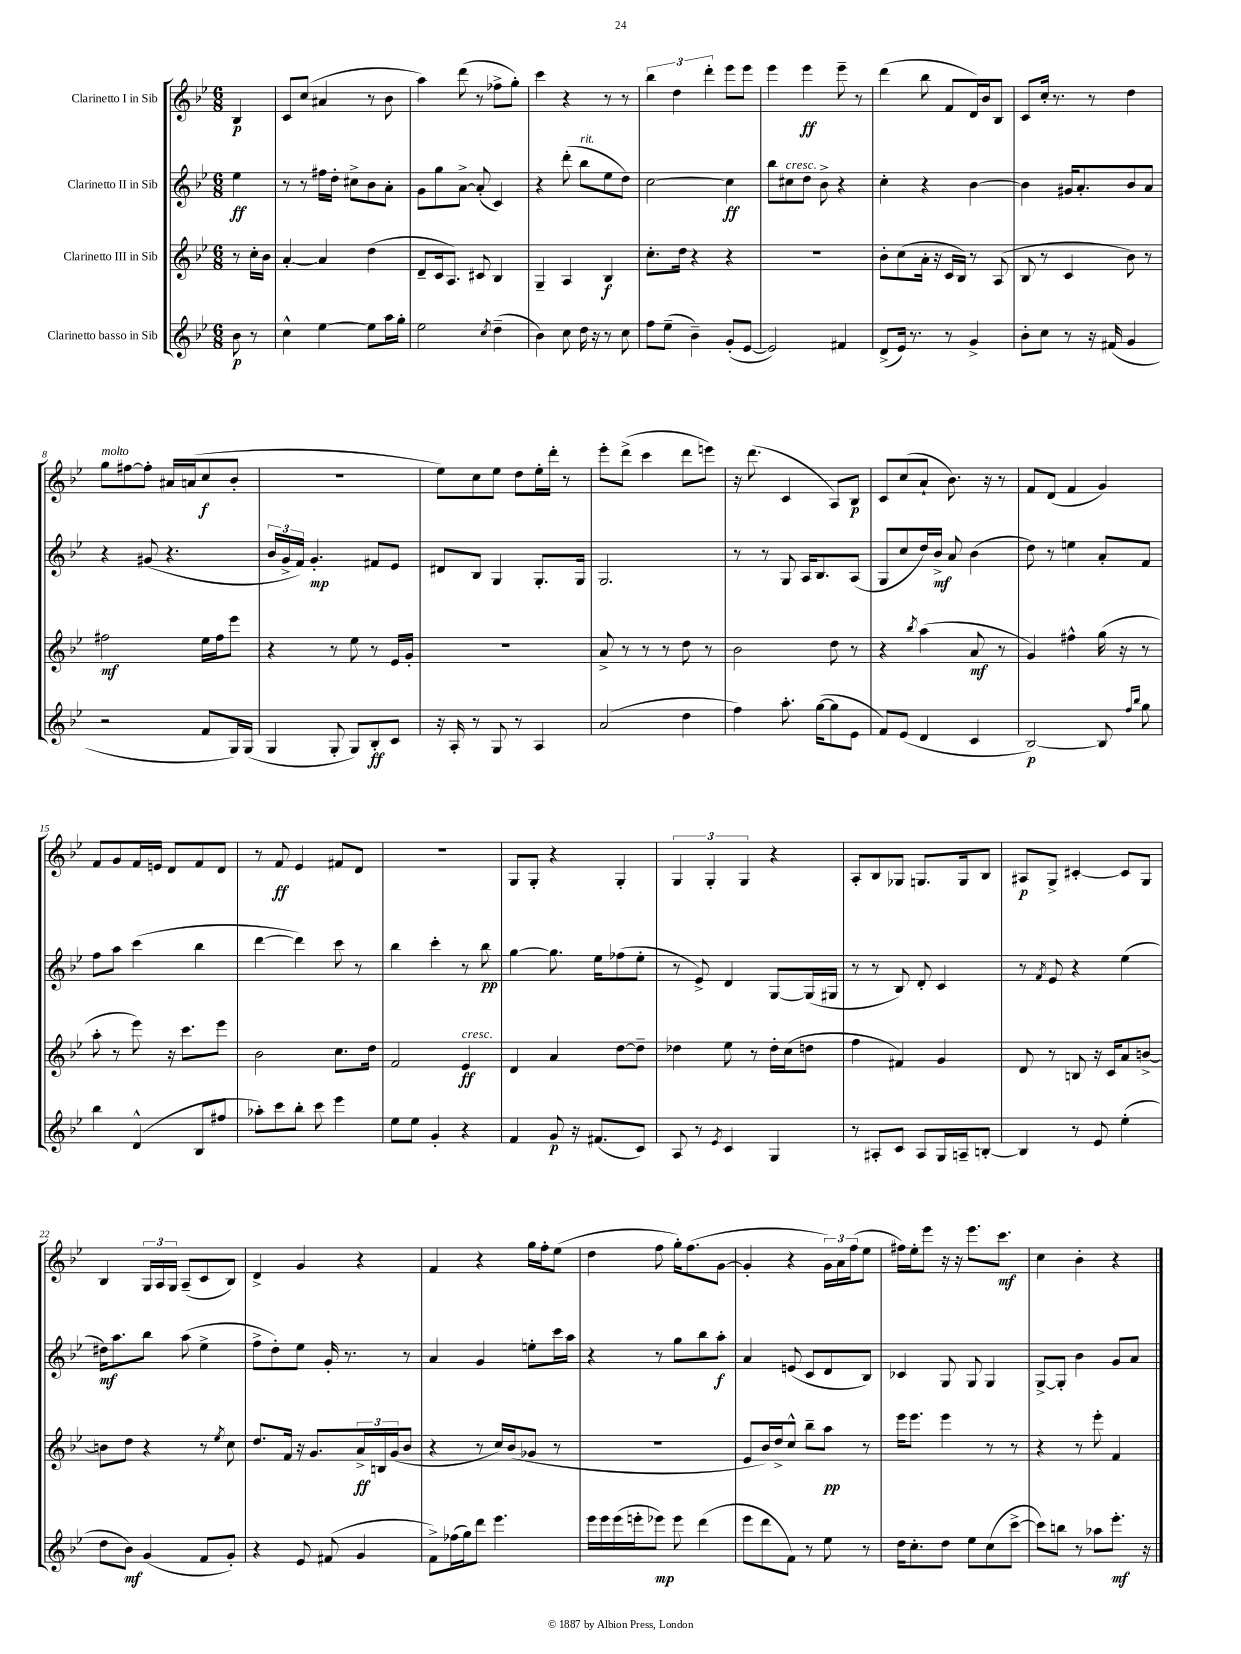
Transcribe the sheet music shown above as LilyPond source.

<<
\new StaffGroup <<
\new Staff = "s0" \with { instrumentName = "Clarinetto I in Sib" } {
    \clef treble \key bes \major \numericTimeSignature \time 6/8 \partial 4
    bes4\p |
    c'8 c''8( ais'4 r8 bes'8 |
    a''4) d'''8( r8 fes''8-> g''8-.) |
    c'''4 r4 r8 r8 |
    \tuplet 3/2 { bes''4 d''4 d'''4-. } ees'''8 ees'''8 |
    ees'''4 ees'''4\ff ees'''8-- r8 |
    d'''4( bes''8 f'8 d'16) bes'16 bes8 |
    c'8 c''16-. r8. r8 d''4 |
    g''8^\markup { \italic "molto" } fis''8~ fis''8-. ais'16 a'16( c''8\f bes'8-. |
    R2. |
    ees''8) c''8 ees''8 d''8 ees''16-. d'''16-. r8 |
    ees'''8-. d'''8->( c'''4 d'''8 e'''8) |
    r16 d'''8.( c'4 a8) bes8\p |
    c'8 c''8( a'8-! bes'8.) r16 r8 |
    f'8 d'8( f'4 g'4) |
    f'8 g'8 f'16 e'16 d'8 f'8 d'8 |
    r8 f'8\ff ees'4 fis'8 d'8 |
    R2. |
    g8 g8-. r4 g4-. |
    \tuplet 3/2 { g4 g4-. g4 } r4 |
    a8-. bes8 ges8 g8. g16 bes8 |
    ais8\p g8-> cis'4~-. cis'8 g8 |
    bes4 \tuplet 3/2 { g16 a16 g16 } a8--( c'8 bes8) |
    d'4-> g'4 r4 |
    f'4 r4 g''16 f''16-. ees''8( |
    d''4 f''8 g''16-.) f''8.( g'8~ |
    g'4-. r4 \tuplet 3/2 { g'16) a'16 f''16( } ees''8 |
    fis''16) ees''16-. ees'''8 r16 r16 ees'''8. c'''8.\mf |
    c''4 bes'4-. r4 \bar "|." |
}
\new Staff = "s1" \with { instrumentName = "Clarinetto II in Sib" } {
    \clef treble \key bes \major \numericTimeSignature \time 6/8 \partial 4
    ees''4\ff |
    r8 r8 fis''16 d''16-. cis''8-> bes'8 a'8-. |
    g'8 g''8 a'8~-> a'8-.( c'4) |
    r4 d'''8-.( bes''8^\markup { \italic "rit." } ees''8 d''8) |
    c''2~ c''4\ff |
    bes''8 cis''8^\markup { \italic "cresc." } d''8 bes'8-> r4 |
    c''4-. r4 bes'4~ |
    bes'4 gis'16 a'8.-. bes'8 a'8 |
    r4 gis'8( r4. |
    \tuplet 3/2 { bes'16 g'16-> f'16) } g'4.-.\mp fis'8 ees'8 |
    dis'8 bes8 g4 g8.-. g16 |
    g2. |
    r8 r8 g8 a16 bes8. a8( |
    g8 c''8 d''16) bes'16->\mf a'8 bes'4( |
    d''8) r8 e''4 a'8-. f'8 |
    f''8 a''8 c'''4( bes''4 |
    d'''4~ d'''4) c'''8 r8 |
    bes''4 c'''4-. r8 bes''8\pp |
    g''4~ g''8. ees''16 fes''8( ees''8-. |
    r8 ees'8->) d'4 g8~ g16( gis16 |
    r8 r8 bes8) d'8-. c'4 |
    r8 \acciaccatura { f'8 } ees'8 r4 ees''4( |
    dis''16\mf) a''8. bes''8 a''8( ees''4-> |
    f''8-> d''8-.) ees''8 g'16-. r8. r8 |
    a'4 g'4 e''8-. c'''16 a''16 |
    r4 r8 g''8 bes''8 a''8-.\f |
    a'4 e'8( c'8 d'8 bes8) |
    ces'4 g8 g8 g4 |
    g8~-> g8-. bes'4 g'8 a'8 \bar "|." |
}
\new Staff = "s2" \with { instrumentName = "Clarinetto III in Sib" } {
    \clef treble \key bes \major \numericTimeSignature \time 6/8 \partial 4
    r8 c''16-. bes'16 |
    a'4~-. a'4 d''4( |
    d'8-- c'16 a8.) cis'8 bes4 |
    g4-- a4 bes4\f |
    c''8.-. d''16 r4 r4 |
    R2. |
    bes'8-. c''8( a'16-. r16 c'16 bes16) r8 a8( |
    bes8 r8 c'4 bes'8) r8 |
    fis''2\mf ees''16 fis''16 ees'''8 |
    r4 r8 ees''8 r8 ees'16 g'16-. |
    R2. |
    a'8-> r8 r8 r8 d''8 r8 |
    bes'2 d''8 r8 |
    r4 \acciaccatura { bes''8 } a''4( a'8\mf r8 |
    g'4) fis''4-^ g''16( r16 r8 |
    a''8-. r8 ees'''8) r16 c'''8. ees'''8 |
    bes'2 c''8. d''16 |
    f'2 ees'4\ff^\markup { \italic "cresc." } |
    d'4 a'4 d''8~ d''8-- |
    des''4 ees''8 r8 des''16-. c''16( d''8 |
    f''4 fis'4) g'4 |
    d'8 r8 b8 r16 c'16 a'8 b'8~-> |
    b'8 d''8 r4 r8 \acciaccatura { ees''8 } c''8 |
    d''8. f'16 r16 g'8. \tuplet 3/2 { a'16->\ff b16 g'16( } bes'8 |
    r4 r8 c''16) bes'16( ges'8 r8 |
    R2. |
    ees'8 bes'16) d''16-> c''8-^ bes''8-- a''8\pp r8 |
    ees'''16 ees'''8. ees'''4 r8 r8 |
    r4 r8 ees'''8-. f'4 \bar "|." |
}
\new Staff = "s3" \with { instrumentName = "Clarinetto basso in Sib" } {
    \clef treble \key bes \major \numericTimeSignature \time 6/8 \partial 4
    bes'8\p r8 |
    c''4-^ ees''4~ ees''8 a''16 g''16-. |
    ees''2 \acciaccatura { c''8 } d''4--( |
    bes'4) c''8 d''16 r16 r8 c''8 |
    f''8 ees''8--( bes'4--) g'8-.( ees'8~ |
    ees'2) fis'4 |
    d'8->( ees'16) r8. r8 g'4-> |
    bes'8-. c''8 r8 r16 fis'16( g'4 |
    r2 f'8 g16) g16( |
    g4 g8-. g8) bes8-.\ff c'8 |
    r16 a16-. r8 g8 r8 a4 |
    a'2( d''4 |
    f''4) a''8.-. g''16~( g''8 ees'8 |
    f'8) ees'8( d'4 c'4 |
    bes2~\p) bes8 \grace { f''16 bes''16 } g''8 |
    bes''4 d'4-^( bes8 fis''8 |
    aes''8-.) c'''8 bes''8-. c'''8 ees'''4 |
    ees''8 ees''8 g'4-. r4 |
    f'4 g'8\p r16 fis'8.( c'8) |
    a8 r8 \acciaccatura { ees'8 } c'4 g4 |
    r8 ais8-. c'8 ais8 g16 a16-- b8~-. |
    b4 r8 ees'8 ees''4-.( |
    d''8 bes'8\mf) g'4( f'8 g'8-.) |
    r4 ees'8 fis'8( g'4 |
    f'8->) fes''16( g''16) d'''8 ees'''4. |
    ees'''16 ees'''16 ees'''16( e'''16-. ees'''8\mp) ees'''8 d'''4( |
    ees'''8 d'''8 f'8) r8 ees''8 r8 |
    d''16 c''8.-. d''8 ees''8 c''8( c'''8~-> |
    c'''8) b''8 r8 aes''8 ees'''8.-.\mf r16 \bar "|." |
}
>>
>>
